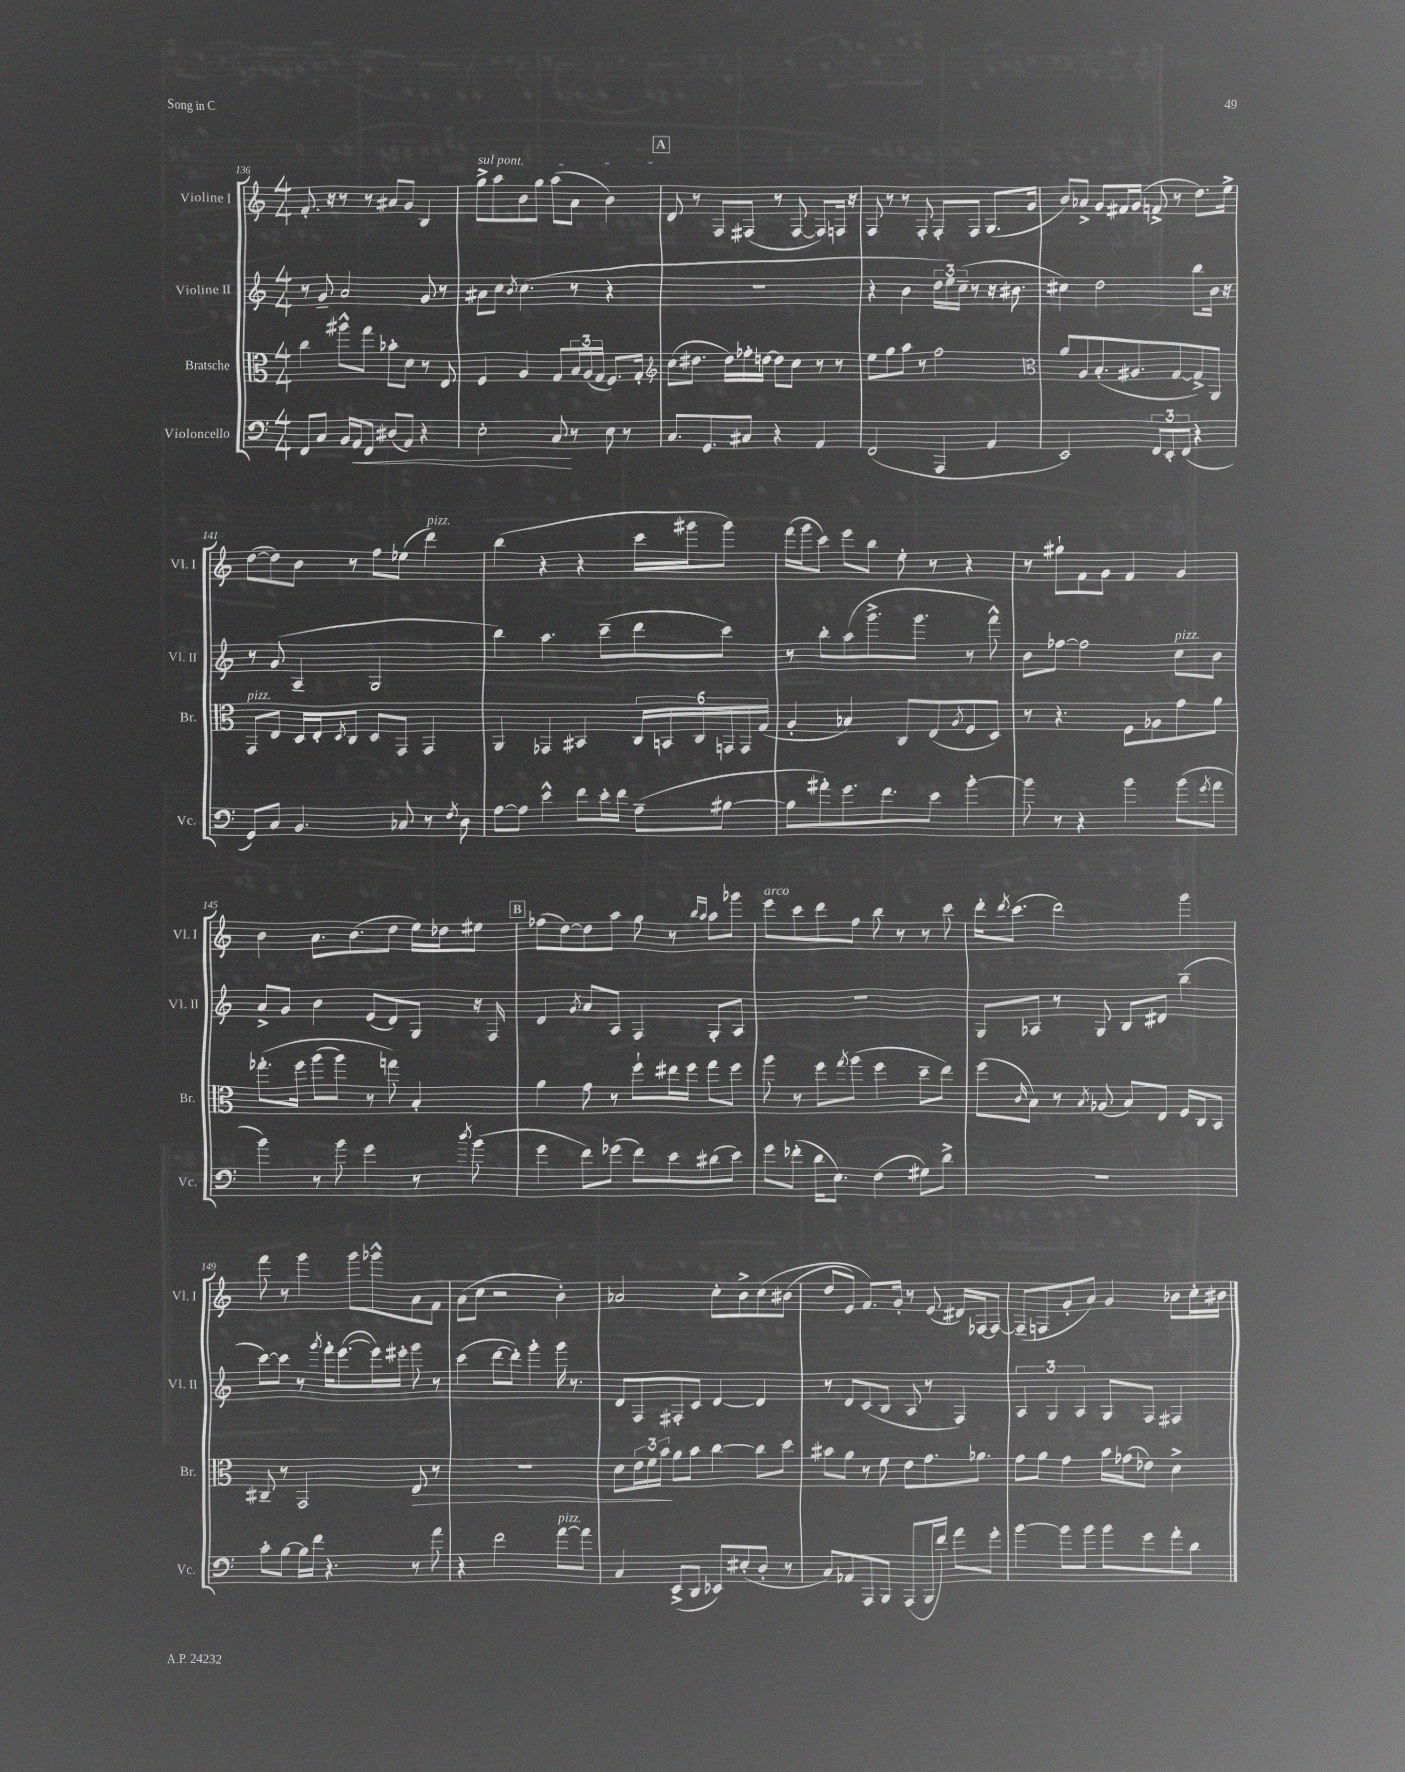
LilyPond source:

<<
\new StaffGroup <<
\new Staff = "s0" \with { instrumentName = "Violine I" shortInstrumentName = "Vl. I" } {
    \clef treble \key c \major \numericTimeSignature \time 4/4
    f'8.-. r16 r8 r8 ais'8 g'8 b4 |
    \once \override TextSpanner.bound-details.left.text = \markup { \italic "sul pont." } g''8->\startTextSpan a''8 b'8 g''8 a''8( a'8 b'4) |
    \mark \markup { \box "A" } d'8\stopTextSpan r8 f8 fis8( r8 fis8~ fis8) f16 r16 |
    f8 r8 r8 f8-. f8-. f8 g8.( g'16 |
    b'8) aes'8-> g'8 fis'16 g'16( f'8-> r8 d''8.) e''16-> |
    d''8~( d''8) b'8 r8 f''8 ees''8( d'''4^\markup { \italic "pizz." }) |
    b''4( r4 r4 c'''16 gis'''16 gis'''8) |
    f'''16( g'''16 c'''8) e'''8 b''8 e''8-. r8 r4 |
    r8 gis''8-! f'8 g'8 f'4 g'4 |
    b'4 a'8. b'8.( d''8 e''16) des''16 eis''8 |
    \mark \markup { \box "B" } fes''8( d''8~) d''8 a''8 g''8 r8 \grace { b''16 a''16 } a''8 ges'''8 |
    e'''8^\markup { \italic "arco" } c'''8 d'''8 f''8 b''8 r8 r8 c'''8 |
    d'''16-. \acciaccatura { d'''8 } c'''8.( d'''2) g'''4 |
    f'''8 r8 g'''4 g'''8 ges'''8-^ a'8 f'8 |
    a'8( c''8 r2 b'4-.) |
    aes'2 c''8-. b'8-> c''8\( bis'8( |
    d''8 e'8) f'8.\) g'16-. r8 e'8( dis'16) fes16~ fes8~ |
    fes8--( f8 g'8-. a'8) g'4 bes'8 c''16-. bis'16 \bar "|." |
}
\new Staff = "s1" \with { instrumentName = "Violine II" shortInstrumentName = "Vl. II" } {
    \clef treble \key c \major \numericTimeSignature \time 4/4
    r8 g'8-- a'2 g'8 r8 |
    ais'8 c''8 \acciaccatura { b'8 } c''4.( r8 r4 |
    \mark \markup { \box "A" } R1 |
    r4 b'4 \tuplet 3/2 { d''16 e''16) c''16--( } r8 r16 bis'8. |
    cis''4) d''2 b''8 b'16 r16 |
    r8 g'8( a4-- g2 |
    b''4) a''4. c'''8--( d'''8 c'''8) |
    r8 b''8-. a''8( g'''8.-> g'''8. r8 f'''8-^) |
    b'8 fes''8~ fes''2 c''8^\markup { \italic "pizz." } b'8 |
    a'8-> g'8 b'4 e'8( d'8) g8 r16 f16 |
    \mark \markup { \box "B" } d'4 \acciaccatura { g'8 } a'8 a8 f4 g8-. a8 |
    R1 |
    g8 aes8 r8 g8 b8 dis'8 b''4--( |
    c'''8~) c'''8 r8 \acciaccatura { g'''8 } f'''16-. e'''8.~( e'''16) eis'''16-. g'''8 r8 |
    c'''4( d'''8~ d'''8-.) g'''4-. g'''16 r8. |
    d'8 f8 fis8-. c'8 d'4~ d'4 |
    r8 d'8 c'8( b8 a8 r8 f4) |
    \tuplet 3/2 { a4 g4 a4 } g8 f8 fis4 \bar "|." |
}
\new Staff = "s2" \with { instrumentName = "Bratsche" shortInstrumentName = "Br." } {
    \clef alto \key c \major \numericTimeSignature \time 4/4
    c''4 ais''8-^ g''8 bes'8-. d'8 r8 e8 |
    f4 a4 g8 \tuplet 3/2 { b16 a16( g16 } f8.) g16-. |
    \mark \markup { \box "A" } \clef treble c''8( dis''8. dis''16) fes''16-. d''16~ d''8 c''8 r8 r8 |
    e''8 g''8 a''8 r8 f''2 |
    \clef alto a'8 a8 b8.-.( ais8. g8~ g8->) a,8 |
    g,8^\markup { \italic "pizz." } e8 d16 e16-. \acciaccatura { d8 } c8 d8 g,8 g,4 |
    a,4 ges,4 bis,4 \tuplet 6/4 { c16 b,16 c16 g,16 g,16 g16( } |
    a4-. bes4) c8 e8( \acciaccatura { a8 } f8 d8) |
    r8 r4. f8 aes8 g'8 a'8 |
    ges''8.-.\( f''16 a''8( a''8) r8 g''8\) b4-. |
    \mark \markup { \box "B" } a'4 g'8 r8 f''8-! eis''16 f''16 g''8 f''8 |
    a''8 r8 f''8 \acciaccatura { g''8 } a''8( f''4 d''8-- e''8) |
    f''8( \grace { c'16 } b8) r8 \acciaccatura { b8 } aes8( b8) e8 f16 c16 b,8 |
    cis8-- r8 g,2 e8\> r8 |
    R1 |
    d'8 \tuplet 3/2 { e'16 f'16 b'16\! } a'8 b'8 c''4~ c''8 d''8 |
    bis'8 a'8 r8 f'8 e'8 g'8. aes'8. |
    g'8 a'8 g'4 b'16 ges'16( ees'8) d'4-> \bar "|." |
}
\new Staff = "s3" \with { instrumentName = "Violoncello" shortInstrumentName = "Vc." } {
    \clef bass \key c \major \numericTimeSignature \time 4/4
    f,8 c8 b,16 a,16\< f,8 dis8( a,8) r4 |
    e2-. c8\! r8 e8 r8 |
    \mark \markup { \box "A" } c8. g,8. cis8 r4 a,4 |
    f,2( a,,4 a,4 |
    e,2) \tuplet 3/2 { f,8 e,8-. f,8( } r4 |
    g,8) c8 b,4. ces8 r8 \acciaccatura { f8 } d8 |
    a8~ a8 e'4-^ f'8 e'16-. f'16 a8--( bis8~ |
    bis8 ais'8-.) g'8. f'8. e'8 b'4~-. |
    b'8 r8 r4 b'4 b'8( \acciaccatura { g'8 } a'8 |
    b'4) r8 b'8 g'4 r8 \acciaccatura { d''8 } b'8( |
    \mark \markup { \box "B" } g'4 f'8) ges'8( f'8) e'8 dis'8( e'8) |
    g'8 fes'8-.( d'16 e8.) f4( gis8) d'8-> |
    R1 |
    c'8-. b8~ b16 f'16 r4. r8 a'8 |
    r4 f'2 a'8~^\markup { \italic "pizz." } a'8 |
    c4 e,8->( d,8 ees,8) eis8-.( d8-. r8 |
    c8) aes,8 a,,8 b,,8 a,,8( b,,16 f'16) a'8 g'8-. |
    b'4~ b'8 b'8 b'8 g'8 a'8-. d'8 \bar "|." |
}
>>
>>
\layout { \context { \Score currentBarNumber = #136 } }
